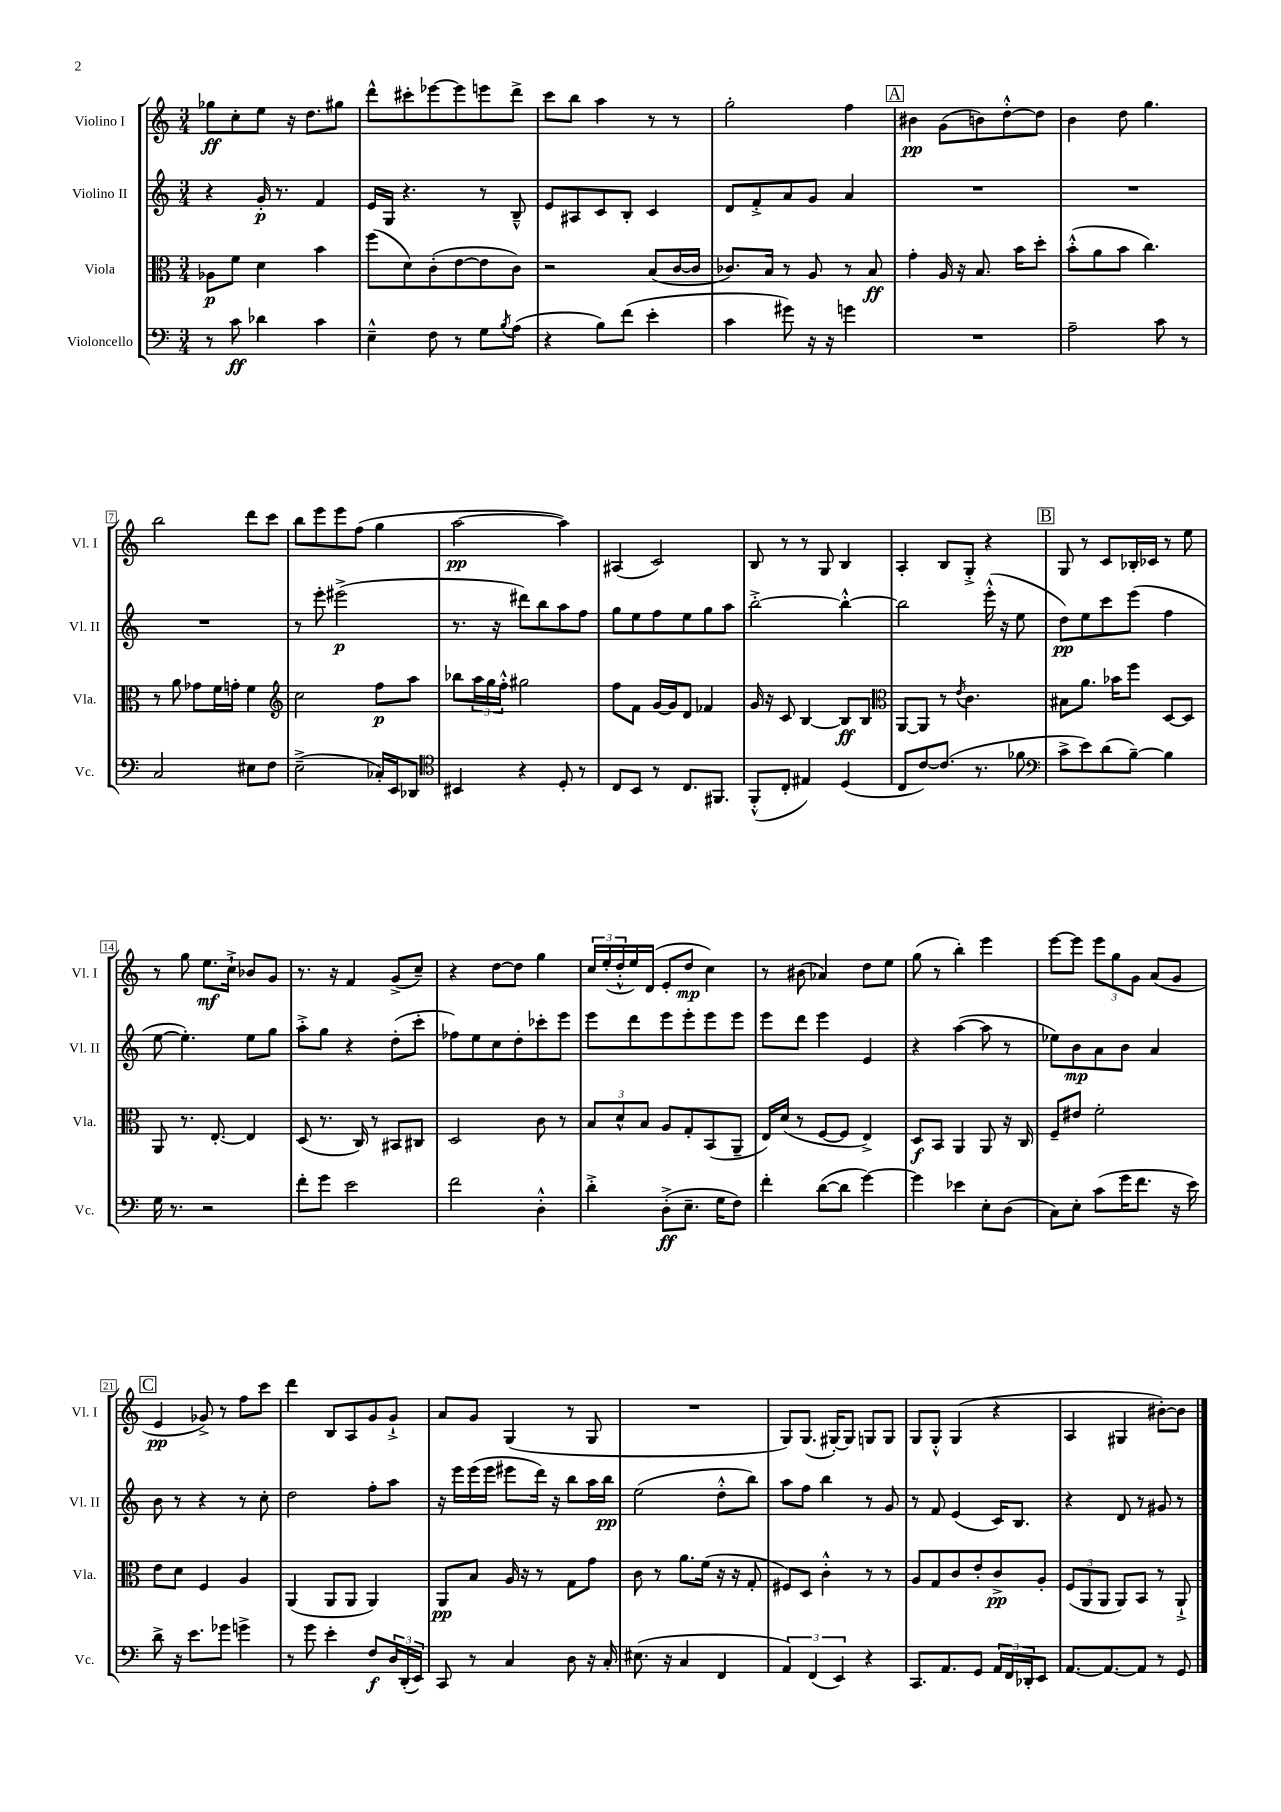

**kern	**dynam	**kern	**dynam	**kern	**dynam	**kern	**dynam
*part4	*part4	*part3	*part3	*part2	*part2	*part1	*part1
*staff4	*staff4	*staff3	*staff3	*staff2	*staff2	*staff1	*staff1
*I"Violoncello	*	*I"Viola	*	*I"Violino II	*	*I"Violino I	*
*I'Vc.	*	*I'Vla.	*	*I'Vl. II	*	*I'Vl. I	*
*clefF4	*	*clefC3	*	*clefG2	*	*clefG2	*
*k[]	*	*k[]	*	*k[]	*	*k[]	*
*M3/4	*	*M3/4	*	*M3/4	*	*M3/4	*
=1	=1	=1	=1	=1	=1	=1	=1
8r	.	8A-X\L	p	4r	.	8gg-X\L	ff
8c\	ff	8f\J	.	.	.	8cc'\	.
4d-X\	.	4d\	.	16g'/	p	8ee\J	.
.	.	.	.	8.r	.	.	.
.	.	.	.	.	.	16r	.
.	.	.	.	.	.	8.dd\L	.
4c\	.	4b\	.	4f/	.	.	.
.	.	.	.	.	.	8gg#X\J	.
=2	=2	=2	=2	=2	=2	=2	=2
4E~^^\	.	(8ff\L	.	16e/LL	.	8ddd^^\L	.
.	.	.	.	16G/JJ	.	.	.
.	.	8d\)	.	4.r	.	8ccc#X'\	.
8F\	.	(8c'\	.	.	.	[8eee-X\	.
8r	.	[8e\	.	.	.	8eee-\]	.
8G\L	.	8e\]	.	8r	.	8eeen\	.
8qB/	.	.	.	.	.	.	.
(8A\J	.	8c\J)	.	8B~^^/	.	8ddd^\J	.
=3	=3	=3	=3	=3	=3	=3	=3
4r	.	2r	.	8e/L	.	8ccc\L	.
.	.	.	.	8A#X/	.	8bb\J	.
8B\L)	.	.	.	8c/	.	4aa\	.
(8f\J	.	.	.	8B'/J	.	.	.
4e'\	.	(8B/L	.	4c/	.	8r	.
.	.	[16c/L	.	.	.	8r	.
.	.	16c/JJ]	.	.	.	.	.
=4	=4	=4	=4	=4	=4	=4	=4
4c\	.	8.c-X/L)	.	8d/L	.	2gg'\	.
.	.	.	.	8f'^/	.	.	.
.	.	16B/Jk	.	.	.	.	.
8g#X\)	.	8r	.	8a/	.	.	.
16r	.	8A/	.	8g/J	.	.	.
16r	.	.	.	.	.	.	.
4gn\	.	8r	.	4a/	.	4ff\	.
.	.	8B/	ff	.	.	.	.
!!LO:REH:place=s1:t=A
=5	=5	=5	=5	=5	=5	=5	=5
2.r	.	4g'\	.	2.r	.	4b#X\	pp
.	.	16A/	.	.	.	(8g\L	.
.	.	16r	.	.	.	.	.
.	.	8.B/	.	.	.	8bn\)	.
.	.	.	.	.	.	[8dd'^^\	.
.	.	16b\KL	.	.	.	.	.
.	.	8dd'\J	.	.	.	8dd\J]	.
=6	=6	=6	=6	=6	=6	=6	=6
2A~\	.	(8b'^^\L	.	2.r	.	4b\	.
.	.	8a\	.	.	.	.	.
.	.	8b\J	.	.	.	8dd\	.
.	.	4.cc\)	.	.	.	4.gg\	.
8c\	.	.	.	.	.	.	.
8r	.	.	.	.	.	.	.
!!LO:LB:g=z
=7	=7	=7	=7	=7	=7	=7	=7
2C/	.	8r	.	2.r	.	2bb\	.
.	.	8a\	.	.	.	.	.
.	.	8g-X\L	.	.	.	.	.
.	.	16f\L	.	.	.	.	.
.	.	16gn'\JJ	.	.	.	.	.
8E#X\L	.	4f\	.	.	.	8ddd\L	.
8F\J	.	.	.	.	.	8ccc\J	.
=8	=8	=8	=8	=8	=8	=8	=8
*	*	*clefG2	*	*	*	*	*
(2E~^\	.	2cc\	.	8r	.	8bb\L	.
.	.	.	.	8eee'\	.	8eee\	.
.	.	.	.	(2eee#X^\	p	8eee\	.
.	.	.	.	.	.	(8ff\J	.
16C-X'/LL)	.	8ff\L	p	.	.	4gg\	.
16EE/J	.	.	.	.	.	.	.
8DD-X/J	.	8aa\J	.	.	.	.	.
=9	=9	=9	=9	=9	=9	=9	=9
*clefC4	*	*	*	*	*	*	*
4BB#X/	.	8bb-X\L	.	8.r	.	[2aa\	pp
.	.	24aa\L	.	.	.	.	.
.	.	24gg\	.	.	.	.	.
.	.	.	.	16r	.	.	.
.	.	24ff'^^\JJ	.	.	.	.	.
4r	.	2gg#X\	.	8ddd#X\L)	.	.	.
.	.	.	.	8bb\	.	.	.
8D'/	.	.	.	8aa\	.	4aa\])	.
8r	.	.	.	8ff\J	.	.	.
=10	=10	=10	=10	=10	=10	=10	=10
8C/L	.	8ff\L	.	8gg\L	.	(4A#X/	.
8BB/J	.	8f\J	.	8ee\	.	.	.
8r	.	[16g/LL	.	8ff\	.	2c/)	.
.	.	16g/J]	.	.	.	.	.
8.C/L	.	8d/J	.	8ee\	.	.	.
.	.	4f-X/	.	8gg\	.	.	.
8.FF#X/J	.	.	.	.	.	.	.
.	.	.	.	8aa\J	.	.	.
=11	=11	=11	=11	=11	=11	=11	=11
(8FF'^^/L	.	16g/	.	[2bb'^\	.	8B/	.
.	.	16r	.	.	.	.	.
8C'/J	.	8c/	.	.	.	8r	.
4E#X/)	.	[4B/	.	.	.	8r	.
.	.	.	.	.	.	8G/	.
(4D/	.	8B/L]	ff	4bb'^^\_	.	4B/	.
.	.	8B/J	.	.	.	.	.
=12	=12	=12	=12	=12	=12	=12	=12
*	*	*clefC3	*	*	*	*	*
8C/L	.	[8AA/L	.	2bb\]	.	4A'/	.
[8c/)	.	8AA/J]	.	.	.	.	.
(8.c/J]	.	8r	.	.	.	8B/L	.
.	.	8qe/	.	.	.	.	.
.	.	4.c\	.	.	.	8G'^/J	.
8.r	.	.	.	.	.	.	.
.	.	.	.	(16eee'^^\	.	4r	.
.	.	.	.	16r	.	.	.
8f-X\	.	.	.	8ee\	.	.	.
!!LO:REH:place=s1:t=B
=13	=13	=13	=13	=13	=13	=13	=13
*clefF4	*	*	*	*	*	*	*
8c^\L	.	8B#X\L	.	8dd\L)	pp	8G/	.
8e\)	.	8.a\J	.	8ee\	.	8r	.
(8d\	.	.	.	8ccc\	.	8c/L	.
.	.	16b-X\KL	.	.	.	.	.
[8B~\J)	.	8ff\J	.	(8eee\J	.	16B-X'/L	.
.	.	.	.	.	.	16c-X/JJ	.
4B\]	.	[8D/L	.	4ff\	.	8r	.
.	.	8D/J]	.	.	.	8ee\	.
!!LO:LB:g=z
=14	=14	=14	=14	=14	=14	=14	=14
16G\	.	8AA/	.	[8ee\	.	8r	.
8.r	.	.	.	.	.	.	.
.	.	8.r	.	4.ee'\])	.	8gg\	.
2r	.	.	.	.	.	8.ee\L	mf
.	.	[8.E'/	.	.	.	.	.
.	.	.	.	.	.	16cc`^\Jk	.
.	.	4E/]	.	8ee\L	.	8b-X/L	.
.	.	.	.	8gg\J	.	8g/J	.
=15	=15	=15	=15	=15	=15	=15	=15
8f'\L	.	(8D/	.	8aa'^\L	.	8.r	.
8g\J	.	8.r	.	8gg\J	.	.	.
.	.	.	.	.	.	16r	.
2e\	.	.	.	4r	.	4f/	.
.	.	16C/)	.	.	.	.	.
.	.	8r	.	.	.	.	.
.	.	8BB#X/L	.	(8dd'\L	.	(8g^/L	.
.	.	8C#X/J	.	8ccc'\J	.	8cc~/J)	.
=16	=16	=16	=16	=16	=16	=16	=16
2f\	.	2D/	.	8ff-X\L)	.	4r	.
.	.	.	.	8ee\	.	.	.
.	.	.	.	8cc\	.	[8dd\L	.
.	.	.	.	8dd'\	.	8dd\J]	.
4D'^^\	.	8c\	.	8ccc-X'\	.	4gg\	.
.	.	8r	.	8eee\J	.	.	.
=17	=17	=17	=17	=17	=17	=17	=17
4d'^\	.	12B/L	.	8eee\L	.	24cc/LL	.
.	.	.	.	.	.	(24ee'/	.
.	.	12d^^/	.	.	.	24dd'^^/	.
.	.	.	.	8ddd\	.	16ee/)	.
.	.	12B/J	.	.	.	.	.
.	.	.	.	.	.	(16d/JJ	.
(8D'^\L	ff	8A/L	.	8eee\	.	8e'/L	.
8.E~\J	.	8G'/	.	8eee'\	.	8dd/J	mp
.	.	(8BB/	.	8eee\	.	4cc\)	.
16G\KL	.	.	.	.	.	.	.
8F\J)	.	8AA~/J	.	8eee\J	.	.	.
=18	=18	=18	=18	=18	=18	=18	=18
4f'\	.	16E/LL)	.	8eee\L	.	8r	.
.	.	(16d/JJ	.	.	.	.	.
.	.	8r	.	8ddd\J	.	(8b#X\	.
([8d\L	.	[8F/L	.	4eee\	.	4a-X/)	.
8d\J]	.	8F/J]	.	.	.	.	.
[4g\)	.	4E^/)	.	4e/	.	8dd\L	.
.	.	.	.	.	.	8ee\J	.
=19	=19	=19	=19	=19	=19	=19	=19
4g\]	.	8D/L	f	4r	.	(8gg\	.
.	.	8BB/J	.	.	.	8r	.
4e-X\	.	4AA/	.	([4aa\	.	4bb'\)	.
8E'\L	.	8AA/	.	8aa\]	.	4eee\	.
(8D\J	.	16r	.	8r	.	.	.
.	.	16C/	.	.	.	.	.
=20	=20	=20	=20	=20	=20	=20	=20
8C\L)	.	8F~/L	.	8ee-X\L)	.	[8eee\L	.
8E'\J	.	8e#X/J	.	8b\	mp	8eee\J]	.
(8c\L	.	2f'\	.	8a\	.	12eee\L	.
.	.	.	.	.	.	12gg\	.
16g\K	.	.	.	8b\J	.	.	.
.	.	.	.	.	.	12g\J	.
8.f\J	.	.	.	.	.	.	.
.	.	.	.	4a/	.	(8a/L	.
16r	.	.	.	.	.	8g/J	.
16e\)	.	.	.	.	.	.	.
!!LO:LB:g=z
!!LO:REH:place=s1:t=C
=21	=21	=21	=21	=21	=21	=21	=21
8d^\	.	8e\L	.	8b\	.	4e/	pp
16r	.	8d\J	.	8r	.	.	.
8.e\L	.	.	.	.	.	.	.
.	.	4F/	.	4r	.	8g-X^/)	.
8g-X\J	.	.	.	.	.	8r	.
4gn^\	.	4A/	.	8r	.	8ff\L	.
.	.	.	.	8cc'\	.	8ccc\J	.
=22	=22	=22	=22	=22	=22	=22	=22
8r	.	(4AA/	.	2dd\	.	4ddd\	.
8g\	.	.	.	.	.	.	.
4e'\	.	8AA/L	.	.	.	8B/L	.
.	.	8AA/J	.	.	.	8A/	.
8F/L	f	4AA/)	.	8ff'\L	.	8g/	.
24D/L	.	.	.	8aa\J	.	8g`^/J	.
(24DD'/	.	.	.	.	.	.	.
24EE/JJ)	.	.	.	.	.	.	.
=23	=23	=23	=23	=23	=23	=23	=23
8CC/	.	8AA/L	pp	16r	.	8a/L	.
.	.	.	.	16eee\LL	.	.	.
8r	.	8B/J	.	(16eee\	.	8g/J	.
.	.	.	.	16eee\JJ	.	.	.
4C/	.	16A/	.	8eee#X\L	.	(4G/	.
.	.	16r	.	.	.	.	.
.	.	8r	.	16ddd\Jk)	.	.	.
.	.	.	.	16r	.	.	.
8D\	.	8G\L	.	8bb\L	.	8r	.
16r	.	8g\J	.	16aa\L	.	8G/	.
16C'/	.	.	.	16bb\JJ	pp	.	.
=24	=24	=24	=24	=24	=24	=24	=24
(8.E#X\	.	8c\	.	(2ee\	.	2.r	.
.	.	8r	.	.	.	.	.
16r	.	.	.	.	.	.	.
4C/	.	8.a\L	.	.	.	.	.
.	.	(16f\Jk	.	.	.	.	.
4FF/	.	16r	.	8dd'^^\L	.	.	.
.	.	16r	.	.	.	.	.
.	.	8G'/	.	8bb\J)	.	.	.
=25	=25	=25	=25	=25	=25	=25	=25
6AA/)	.	8F#X/L)	.	8aa\L	.	8G/L)	.
.	.	8D/J	.	8ff\J	.	(8.G/J	.
(6FF/	.	.	.	.	.	.	.
.	.	4c'^^\	.	4bb\	.	.	.
.	.	.	.	.	.	[16G#X'/KL)	.
6EE/)	.	.	.	.	.	.	.
.	.	.	.	.	.	8G#/J]	.
4r	.	8r	.	8r	.	8Gn/L	.
.	.	8r	.	8g/	.	8G/J	.
=26	=26	=26	=26	=26	=26	=26	=26
8.CC/L	.	8A/L	.	8r	.	8G/L	.
.	.	8G/	.	8f/	.	8G'^^/J	.
8.AA/	.	.	.	.	.	.	.
.	.	8c/	.	(4e/	.	(4G/	.
8GG/J	.	8e'/	.	.	.	.	.
24AA/LL	.	8c^/	pp	16c/KL)	.	4r	.
24FF/	.	.	.	.	.	.	.
.	.	.	.	8.B/J	.	.	.
24DD-X'/J	.	.	.	.	.	.	.
8EE/J	.	8A'/J	.	.	.	.	.
=27	=27	=27	=27	=27	=27	=27	=27
[8.AA/L	.	(12F/L	.	4r	.	4A/	.
.	.	12AA/	.	.	.	.	.
.	.	12AA/J	.	.	.	.	.
8.AA/_	.	.	.	.	.	.	.
.	.	8AA/L)	.	8d/	.	4G#X/	.
8AA/J]	.	8BB/J	.	8r	.	.	.
8r	.	8r	.	8g#X/	.	[8b#X'\L)	.
8GG/	.	8AA`^/	.	8r	.	8b#\J]	.
==	==	==	==	==	==	==	==
*-	*-	*-	*-	*-	*-	*-	*-
